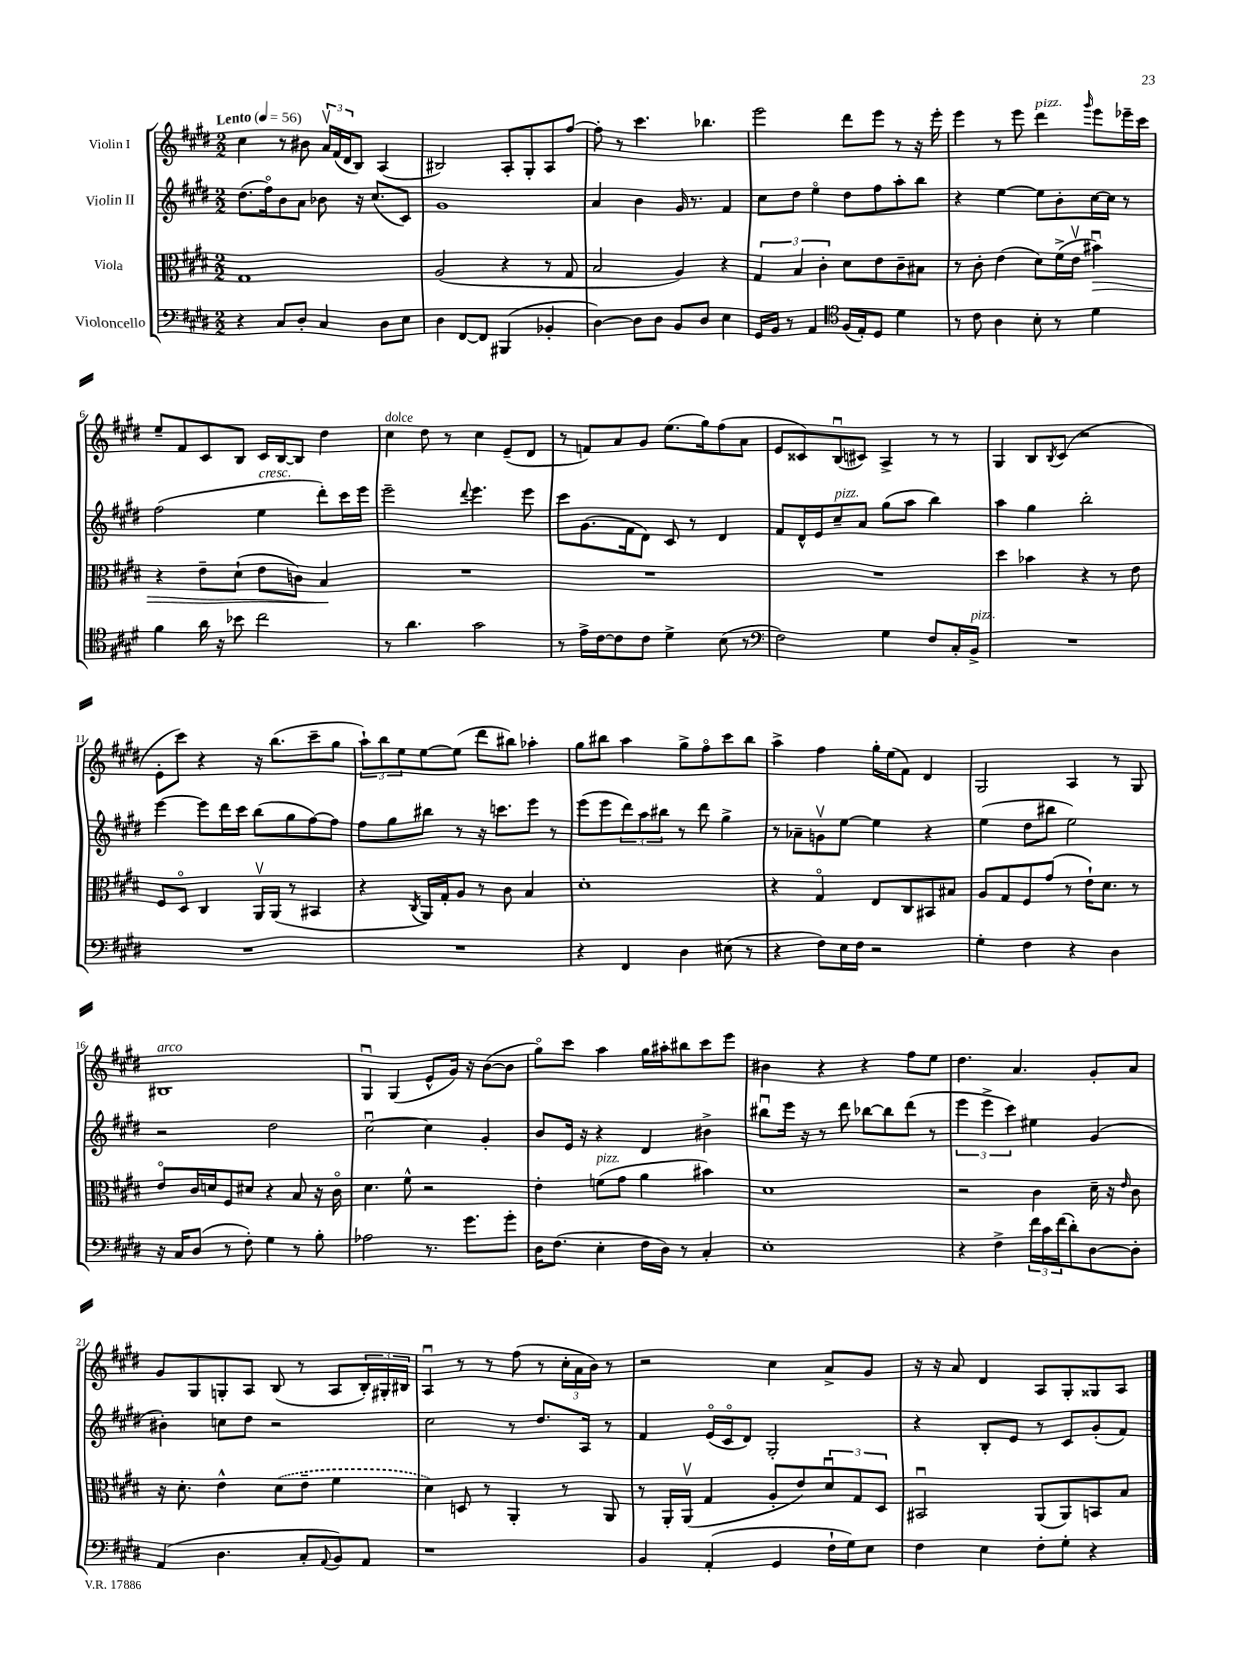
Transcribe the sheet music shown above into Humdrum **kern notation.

**kern	**kern	**kern	**kern
*staff4	*staff3	*staff2	*staff1
*clefF4	*clefC3	*clefG2	*clefG2
*k[f#c#g#d#]	*k[f#c#g#d#]	*k[f#c#g#d#]	*k[f#c#g#d#]
*M2/2	*M2/2	*M2/2	*M2/2
*MM56	*MM56	*MM56	*MM56
4r	1G#	(8.dd#	4cc#
.	.	16ff#o)	.
8C#	.	8b	8r
8D#'	.	8a	8b#
4C#	.	8b-	24av
.	.	.	(24f#
.	.	.	24d#
.	.	16r	8B)
.	.	(8.cc#	.
8D#	.	.	(4A
8E	.	8c#)	.
=	=	=	=
4D#	(2A	1g#	2B#)
[8FF#	.	.	.
8FF#]	.	.	.
(4BBB#	4r	.	8A'
.	.	.	8G#'
4BB-'	8r	.	8A
.	8G#	.	[8ff#
=	=	=	=
[4D#)	2B	4a	8ff#']
.	.	.	8r
8D#]	.	4b	4.ccc#
8D#	.	.	.
8BB	4A)	16g#	.
.	.	8.r	.
8D#	.	.	4.bb-
4E	4r	4f#	.
=	=	=	=
16GG#	6G#	8cc#	2eee
16BB	.	.	.
8r	.	8dd#	.
.	6B	.	.
4AA	.	4eeo	.
.	6c#'	.	.
*clefC4	*	*	*
(16F#	8d#	8dd#	8ddd#
16E')	.	.	.
8D#	8e	8ff#	8eee
4d#	8c#~	8aa'	8r
.	8B#	8bb	16r
.	.	.	16eee'
=	=	=	=
8r	8r	4r	4eee
8c#	8c#'	.	.
4A	(4e	[4ee	8r
.	.	.	8eee
8B'	8d#)	8ee]	4ddd#
8r	(16f#^	8b'	.
.	16ev	.	.
.	.	.	16qqggg#
4d#	4b#u)	[16cc#	8eee
.	.	16cc#]	.
.	.	8r	16eee-~
.	.	.	16ccc#
=	=	=	=
4f#	4r	(2ff#	8ee~
.	.	.	8f#
16a	8e~	.	8c#
16r	.	.	.
8b-	(8d#`	.	8B
2cc#	8e	4ee	16c#
.	.	.	[16B
.	8c)	.	8B]
.	4B	8ddd#')	4dd#
.	.	16ccc#	.
.	.	16eee	.
=	=	=	=
8r	1r	2eee~	4cc#
4.a	.	.	.
.	.	.	8dd#
.	.	.	8r
.	.	8qqddd#	.
2g#	.	4.eee	4cc#
.	.	.	(8e~
.	.	8eee	8d#
=	=	=	=
8r	1r	8ccc#	8r
16e^	.	(8.g#	8f)
[16c#	.	.	.
8c#]	.	.	8a
.	.	16f#	.
8c#	.	8d#)	8g#
4d#^	.	8c#	(8.ee
.	.	8r	.
.	.	.	16gg#)
(8B	.	4d#	(8ff#
8r	.	.	8a
=	=	=	=
*clefF4	*	*	*
2F#)	1r	8f#	8e
.	.	16d#^^	8c##)
.	.	16e	.
.	.	8cc#~	(8Bu
.	.	8a	8c#)
4G#	.	(8gg#	4A^
.	.	8aa	.
8F#	.	4bb)	8r
16C#'	.	.	8r
16BB^	.	.	.
=	=	=	=
1r	4dd#	4aa	4G#
.	4b-	4gg#	8B
.	.	.	8qB
.	.	.	(8c#
.	4r	2bb'	2r
.	8r	.	.
.	8e	.	.
=	=	=	=
1r	8F#	[4eee	8e'
.	8D#o	.	8ccc#)
.	4C#	8eee]	4r
.	.	16ddd#	.
.	.	16ccc#	.
.	16AAv	(8bb	16r
.	(16AA	.	(8.bb
.	8r	8gg#	.
.	4BB#	[8ff#)	8ccc#~
.	.	8ff#]	8gg#
=	=	=	=
1r	4r	8ff#	12aa`)
.	.	.	12bb
.	.	8gg#	.
.	.	.	12ee
.	8qC#	.	.
.	16AA)	8bb#	[8ee
.	16G#'	.	.
.	8A	8r	(8ee]
.	8r	16r	8ddd#
.	.	8.ccc	.
.	8c#	.	8bb#)
.	4B	8eee	4aa-'
.	.	8r	.
=	=	=	=
4r	1d#'	(8eee	8gg#
.	.	8eee	8bb#
4FF#	.	12ddd#)	4aa
.	.	12aa	.
.	.	12bb#	.
4D#	.	8r	8gg#^
.	.	8ddd#	8ff#o
(8E#	.	4gg#^	8ccc#
8r	.	.	8bb#
=	=	=	=
4r	4r	8r	4aa^
.	.	8a-~	.
8F#)	4G#o	8gv	4ff#
16E	.	[8ee	.
16F#	.	.	.
2r	8E	4ee]	16gg#'
.	.	.	(16ee
.	8C#	.	8f#)
.	8BB#	4r	4d#
.	8B#	.	.
=	=	=	=
4G#'	8A	(4ee	2G#
.	8G#	.	.
4F#	8F#	8dd#	.
.	(8g#	8bb#	.
4r	8r	2ee)	4A
.	16e`)	.	.
.	8.d#	.	.
4D#	.	.	8r
.	8r	.	8G#
=	=	=	=
16r	8eo	2r	1B#
16C#	.	.	.
(8D#	16c#	.	.
.	16d	.	.
8r	8F#	.	.
8F#')	8d#	.	.
4G#	4r	2dd#	.
8r	8B	.	.
8B'	16r	.	.
.	16c#o	.	.
=	=	=	=
2A-	4.d#	[2cc#u	4G#u
.	.	.	(4G#
.	8f#^^	.	.
8.r	2r	4cc#]	8e^^
.	.	.	16g#)
8.g#	.	.	16r
.	.	4g#'	([8b
8g#'	.	.	8b]
=	=	=	=
16D#	4e'	8b	8gg#o)
(8.F#	.	.	.
.	.	16e	8ccc#
.	.	16r	.
4E'	(8f	4r	4aa
.	8g#	.	.
16F#	4a	4d#	16gg#
16D#)	.	.	16aa#'
8r	.	.	8bb#
4C#'	4b#)	4b#^	8ccc#
.	.	.	8eee
=	=	=	=
1E'	1d#	8bb#u	4b#
.	.	16eee	.
.	.	16r	.
.	.	8r	4r
.	.	8ddd#	.
.	.	[8bb-	4r
.	.	8bb-]	.
.	.	(8ddd#	8ff#
.	.	8r	8ee
=	=	=	=
4r	2r	6eee	4.dd#
.	.	6eee^	.
4F#^	.	.	.
.	.	6ccc#)	.
.	.	.	4.a
24f#	4c#	4ee#	.
24c#	.	.	.
(24f#	.	.	.
8d#')	.	.	.
[8D#	16d#~	(4g#	8g#'
.	16r	.	.
.	16qqe	.	.
8D#']	8c#	.	8a
=	=	=	=
(4AA	16r	4b#')	8g#
.	8.d#'	.	.
.	.	.	8G#
4.D#	4e^^	8cc	8G'
.	.	8dd#	8A
.	(8d#	2r	(8B
8C#'	8e~	.	8r
8qqAA	.	.	.
8BB)	4f#	.	8A
8AA	.	.	24B')
.	.	.	24G#'
.	.	.	24B#
=	=	=	=
1r	4d#)	2cc#	4Au
.	8D	.	8r
.	8r	.	8r
.	4AA'	8r	(8ff#
.	.	8.dd#	8r
.	8r	.	24cc#'
.	.	.	24a
.	.	16A	.
.	.	.	24b)
.	8AA	8r	8r
=	=	=	=
4BB	8r	4f#	2r
.	16AA'	.	.
.	(16AAv	.	.
(4AA'	4G#	(16eo	.
.	.	16c#o	.
.	.	8d#)	.
4GG#	8A'	2G#'	4cc#
.	8e)	.	.
16F#`	12d#u	.	8a^
16G#)	.	.	.
.	12G#	.	.
8E	.	.	8g#
.	12D#	.	.
=	=	=	=
4F#	2BB#u	4r	16r
.	.	.	16r
.	.	.	8a
4E	.	8B'	4d#
.	.	8e	.
8F#'	(8AA	8r	8A
8G#'	8AA)	8c#	8G#'
4r	8BB	(8g#'	8G##
.	8B	8f#)	8A
==	==	==	==
*-	*-	*-	*-
